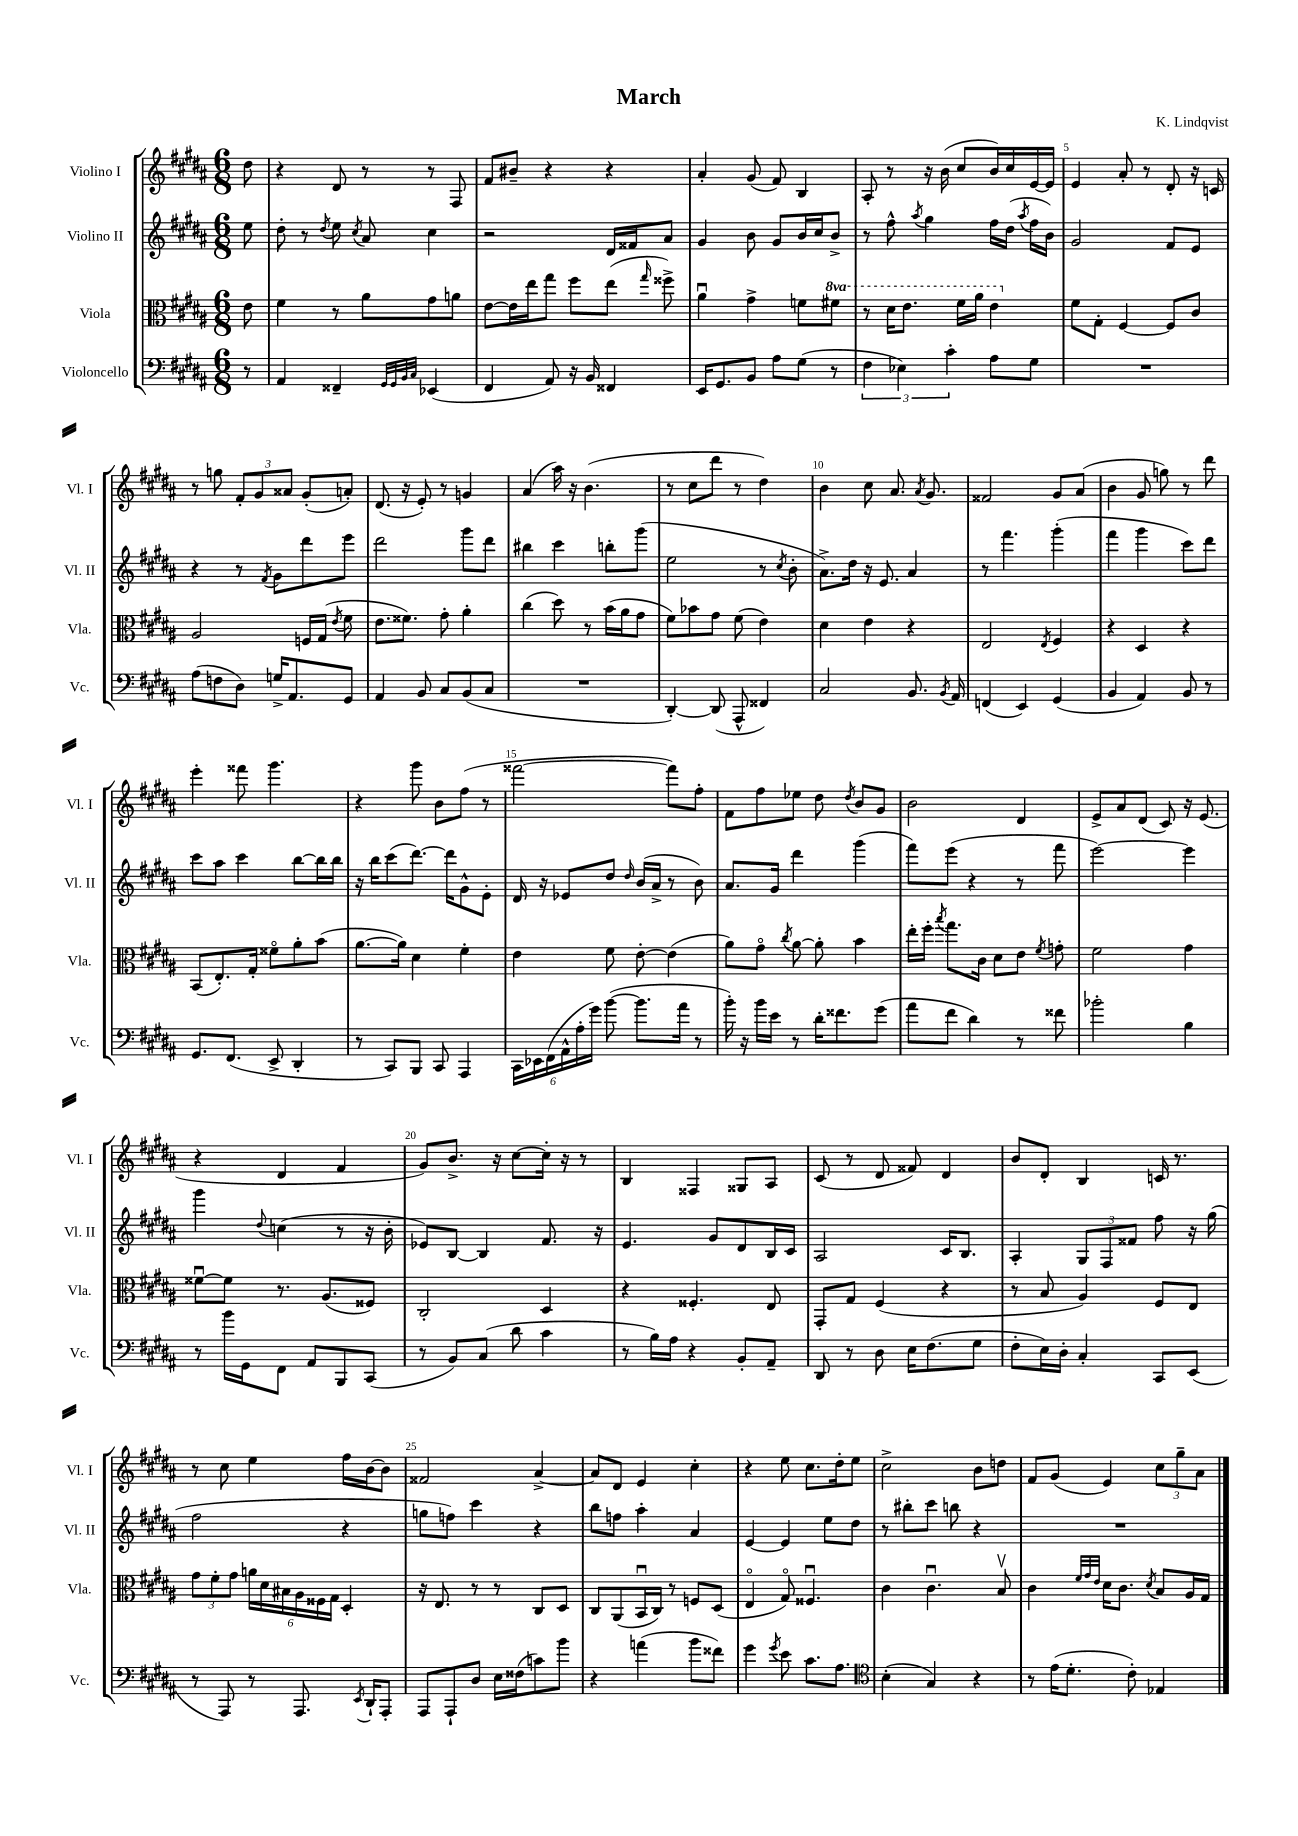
\header { title = "March" composer = "K. Lindqvist" }
<<
\new StaffGroup <<
\new Staff = "s0" \with { instrumentName = "Violino I" shortInstrumentName = "Vl. I" } {
    \clef treble \key b \major \numericTimeSignature \time 6/8 \partial 8
    \autoBeamOff dis''8 |
    r4 dis'8 r8 r8 fis8 |
    fis'8[ bis'8]-- r4 r4 |
    ais'4-. gis'8( fis'8) b4 |
    ais8-. r8 r16 b'16( cis''8[ b'16) cis''16 e'16~ e'16] |
    e'4 ais'8-. r8 dis'8-. r16 c'16 |
    r8 g''8 \tuplet 3/2 { fis'8[-. gis'8 aisis'8] } gis'8[-.( a'8]-.) |
    dis'8.( r16 e'8-.) r8 g'4 |
    ais'4( ais''16) r16 b'4.( |
    r8 cis''8[ dis'''8] r8 dis''4) |
    b'4 cis''8 ais'8. \acciaccatura { ais'8 } gis'8. |
    fisis'2 gis'8[ ais'8]( |
    b'4 gis'8 g''8) r8 dis'''8 |
    e'''4-. fisis'''8 gis'''4. |
    r4 gis'''8 b'8[ fis''8]( r8 |
    fisis'''2~ fisis'''8[) fis''8]-. |
    fis'8[ fis''8 ees''8] dis''8 \acciaccatura { dis''8 } b'8[ gis'8] |
    b'2 dis'4 |
    e'8[-> ais'8 dis'8]( cis'8) r16 e'8.( |
    r4 dis'4 fis'4 |
    gis'8[) b'8.]-> r16 cis''8[~ cis''16]-. r16 r8 |
    b4 fisis4 gisis8[ ais8] |
    cis'8( r8 dis'8 fisis'8) dis'4 |
    b'8[ dis'8]-. b4 c'16 r8. |
    r8 cis''8 e''4 fis''16[ b'16~ b'8] |
    fisis'2 ais'4~-> |
    ais'8[ dis'8] e'4 cis''4-. |
    r4 e''8 cis''8.[ dis''16-. e''8] |
    cis''2-> b'8[ d''8] |
    fis'8[ gis'8]( e'4) \tuplet 3/2 { cis''8[ gis''8-- ais'8] } \bar "|." |
}
\new Staff = "s1" \with { instrumentName = "Violino II" shortInstrumentName = "Vl. II" } {
    \clef treble \key b \major \numericTimeSignature \time 6/8 \partial 8
    \autoBeamOff e''8 |
    dis''8-. r8 \acciaccatura { dis''8 } e''8 \acciaccatura { cis''8 } ais'8 cis''4 |
    r2 dis'16[ fisis'16 ais'8] |
    gis'4 b'8 gis'8[ b'16 cis''16 b'8]-> |
    r8 fis''8-^ \acciaccatura { ais''8 } gis''4 fis''16[ dis''16]( \acciaccatura { ais''8 } fis''16[ b'16]) |
    gis'2 fis'8[ e'8] |
    r4 r8 \acciaccatura { fis'8 } gis'8[ dis'''8 e'''8] |
    dis'''2 gis'''8[ dis'''8] |
    bis''4 cis'''4 b''8[-. gis'''8]( |
    e''2 r8 \acciaccatura { cis''8 } b'8-. |
    ais'8.[->) dis''16] r16 e'8. ais'4 |
    r8 fis'''4. gis'''4-.( |
    fis'''4 gis'''4 cis'''8[) dis'''8] |
    cis'''8[ ais''8] cis'''4 b''8[~ b''16 b''16] |
    r16 b''16[ cis'''8( dis'''8.]~) dis'''16[ gis'8-^ e'8]-. |
    dis'16 r16 ees'8[ dis''8] \grace { dis''16 } b'16[( ais'16]-> r8 b'8) |
    ais'8.[ gis'16] dis'''4 gis'''4( |
    fis'''8[) e'''8]( r4 r8 fis'''8 |
    e'''2~) e'''4 |
    gis'''4 \appoggiatura { dis''8 } c''4( r8 r16 b'16-. |
    ees'8[) b8]~ b4 fis'8. r16 |
    e'4. gis'8[ dis'8 b16 cis'16] |
    ais2 cis'16[ b8.] |
    ais4-. \tuplet 3/2 { gis8[ fis8 fisis'8] } fis''8 r16 gis''16( |
    fis''2 r4 |
    g''8[ f''8]) cis'''4 r4 |
    b''8[ f''8] ais''4-. ais'4 |
    e'4~ e'4 e''8[ dis''8] |
    r8 bis''8[-. cis'''8] b''8 r4 |
    R2. \bar "|." |
}
\new Staff = "s2" \with { instrumentName = "Viola" shortInstrumentName = "Vla." } {
    \clef alto \key b \major \numericTimeSignature \time 6/8 \set Staff.ottavationMarkups = #ottavation-simple-ordinals \partial 8
    \autoBeamOff e'8 |
    fis'4 r8 ais'8[ gis'8 a'8] |
    e'8[~ e'16 e''16 gis''8] fis''8[ e''8]( \grace { gis''16 } fisis''8->) |
    ais'4\downbow gis'4-> f'8[ \ottava #1 fis''!8] |
    r8 dis''16[ e''8.] fis''16[ ais''16] e''4 \ottava #0 |
    fis'8[ gis8]-. fis4~ fis8[ cis'8] |
    ais2 f16[ gis16]( \acciaccatura { e'8 } fis'8 |
    e'8.[ fisis'8.]) gis'8-. ais'4-. |
    cis''4( dis''8) r8 b'16[( ais'16 gis'8] |
    fis'8[) bes'8 gis'8] fis'8( e'4) |
    dis'4 e'4 r4 |
    e2 \acciaccatura { e8 } fis4 |
    r4 dis4 r4 |
    b,8[( e8.-.) gis16]-. fisis'8[\flageolet ais'8-. b'8]( |
    ais'8.[~ ais'16]) dis'4 fis'4-. |
    e'4 fis'8 e'8~-. e'4( |
    ais'8[) gis'8]\flageolet \acciaccatura { cis''8 } ais'8~ ais'8-. b'4 |
    e''16[-. fis''16]-. \acciaccatura { b''8 } gis''8.[ cis'16] dis'8[ e'8] \acciaccatura { fis'8 } g'8-. |
    fis'2 gis'4 |
    fisis'8[~\downbow fisis'8] r8. ais8.[( fisis8]) |
    cis2-. dis4 |
    r4 fisis4.-. e8 |
    gis,8[-. gis8] fis4( r4 |
    r8 b8 ais4) fis8[ e8] |
    \tuplet 3/2 { gis'8[ fis'8-. gis'8] } \tuplet 6/4 { a'16[ dis'16 bis16 ais16 fisis16 gis16] } dis4-. |
    r16 e8. r8 r8 cis8[ dis8] |
    cis8[ ais,8( b,16\downbow cis16]) r8 f8[ dis8]( |
    e4\flageolet gis8\flageolet) fisis4.\downbow |
    cis'4 cis'4.\downbow b8\upbow |
    cis'4 \grace { fis'32[ gis'32 e'32] } dis'16[ cis'8.] \acciaccatura { dis'8 } b8[ ais16 gis16] \bar "|." |
}
\new Staff = "s3" \with { instrumentName = "Violoncello" shortInstrumentName = "Vc." } {
    \clef bass \key b \major \numericTimeSignature \time 6/8 \partial 8
    \autoBeamOff r8 |
    ais,4 fisis,4-- \grace { gis,32[ gis,32 b,32 cis32] } ees,4( |
    fis,4 ais,8) r16 b,16 fisis,4 |
    e,16[ gis,8. b,8] ais8[ gis8]( r8 |
    \tuplet 3/2 { fis4 ees4) cis'4-. } ais8[ gis8] |
    R2. |
    ais8[( f8 dis8]) g16[-> ais,8. gis,8] |
    ais,4 b,8 cis8[ b,8( cis8] |
    R2. |
    dis,4~-.) dis,8( ais,,8-^ fisis,4) |
    cis2 b,8. \acciaccatura { b,8 } ais,16 |
    f,4( e,4) gis,4( |
    b,4 ais,4) b,8 r8 |
    gis,8.[ fis,8.]( e,8-> dis,4-. |
    r8 cis,8[) b,,8] cis,8 ais,,4 |
    \tuplet 6/4 { cis,16[ ees,16 fis,16( ais,16-^ ais16-. gis'16]) } b'8~( b'8.[ ais'16] r8 |
    b'16-.) r16 b'16[ e'16] r8 dis'16[-. fisis'8. gis'8]( |
    ais'8[ fis'8] dis'4) r8 fisis'8 |
    bes'2-. b4 |
    r8 b'16[ gis,16 fis,8] ais,8[ b,,8 cis,8]( |
    r8 b,8[) cis8]( dis'8 cis'4 |
    r8 b16[) ais16] r4 b,8[-. ais,8]-- |
    dis,8 r8 dis8 e16[ fis8.( gis8] |
    fis8[-. e16) dis16]-. cis4-. cis,8[ e,8]( |
    r8 ais,,8) r8 ais,,8. \acciaccatura { e,8 } dis,16[-! ais,,8]-. |
    ais,,8[ ais,,8-! dis8] e16[ fisis16( c'8) b'8] |
    r4 a'4( b'8[ fisis'8]) |
    gis'4 \acciaccatura { gis'8 } e'8 cis'8.[ ais8.] |
    \clef tenor b4-.( gis4) r4 |
    r8 e'16[( dis'8.]-. cis'8-.) ees4 \bar "|." |
}
>>
>>
\layout { \context { \Score \override BarNumber.break-visibility = ##(#f #t #t) barNumberVisibility = #(every-nth-bar-number-visible 5) } }
